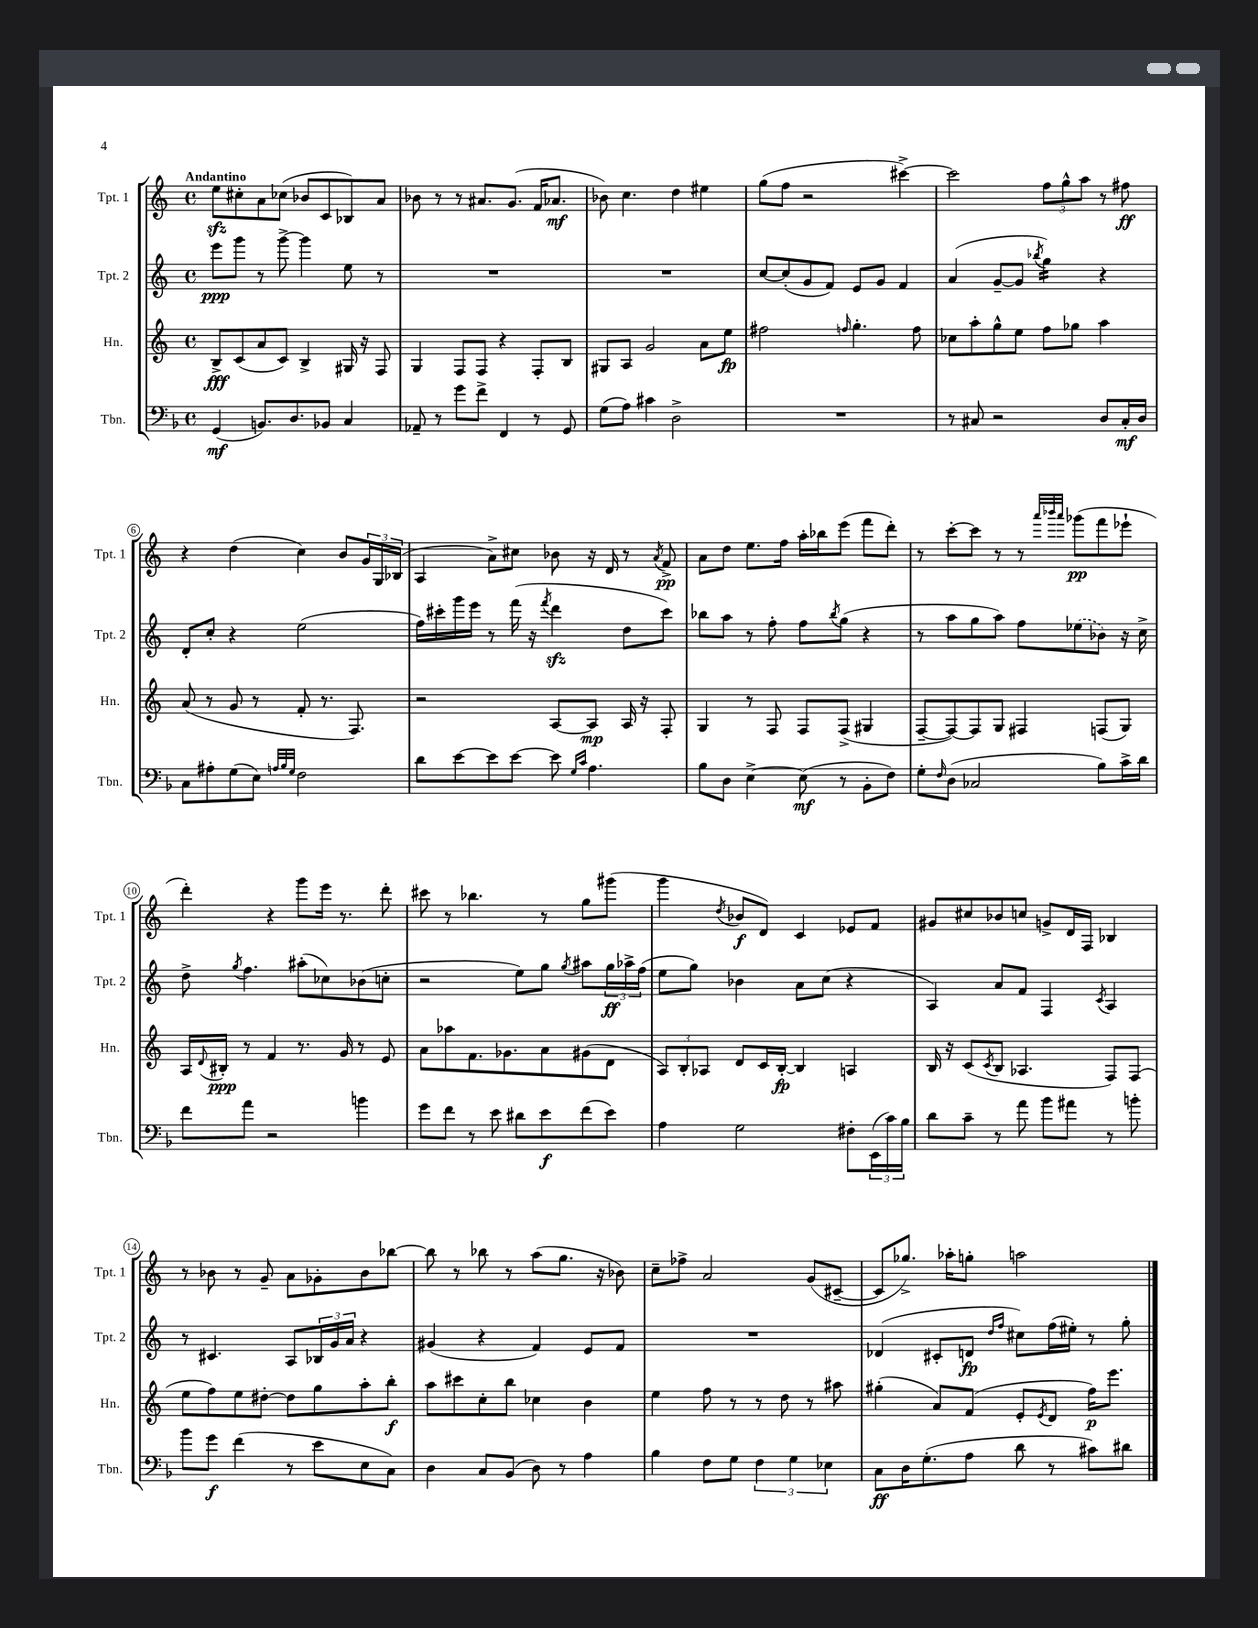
<<
\new StaffGroup <<
\new Staff = "s0" \with { instrumentName = "Tpt. 1" shortInstrumentName = "Tpt. 1" } {
    \clef treble \key c \major \defaultTimeSignature \time 4/4 \tempo "Andantino"
    e''8\sfz cis''8-. a'8 ces''8( bes'8 c'8 bes8) a'8 |
    bes'8 r8 r8 ais'8. g'8.( f'16 aes'8.\mf |
    bes'8) c''4. d''4 eis''4 |
    g''8( f''8 r2 cis'''4~->) |
    cis'''2 \tuplet 3/2 { f''8 g''8-^ a''8 } r8 fis''8\ff |
    r4 d''4( c''4) b'8 \tuplet 3/2 { g'16 g16 bes16( } |
    a4 a'8->) cis''8 bes'8 r16 d'16 r8 \acciaccatura { a'8 } f'8->\pp |
    a'8 d''8 e''8. f''16 a''16-. bes''16 e'''8( f'''8 d'''8-.) |
    r8 c'''8~-. c'''8 r8 r8 \grace { a'''32 bes'''32 a'''32 } ges'''8\pp( f'''8 ees'''8-! |
    d'''4-.) r4 g'''8 e'''16 r8. d'''8-. |
    cis'''8 r8 bes''4. r8 g''8 gis'''8( |
    g'''4 \acciaccatura { d''8 } bes'8\f d'8) c'4 ees'8 f'8 |
    gis'8 cis''8 bes'8 c''8 g'8-> d'16 f16 bes4 |
    r8 bes'8 r8 g'8-- a'8 ges'8-. bes'8 bes''8~ |
    bes''8 r8 bes''8 r8 a''8( g''8. r16 bes'8) |
    c''8-- fes''8-> a'2 g'8( cis'8~-- |
    cis'8 ges''8.->) aes''16-. g''8-. a''2 \bar "|." |
}
\new Staff = "s1" \with { instrumentName = "Tpt. 2" shortInstrumentName = "Tpt. 2" } {
    \clef treble \key c \major \defaultTimeSignature \time 4/4
    e'''8\ppp g'''8 r8 g'''8~-> g'''4 e''8 r8 |
    R1 |
    R1 |
    c''8~ c''8-.( g'8 f'8) e'8 g'8 f'4 |
    a'4( g'8~-- g'8 \acciaccatura { bes''8 } g''4:16) r4 |
    d'8-. c''8-. r4 e''2( |
    f''16) cis'''16-. g'''16 e'''16 r8 f'''16( r16 \acciaccatura { f'''8 } d'''4\sfz d''8 cis'''8) |
    bes''8 a''8 r8 f''8-. f''8 \acciaccatura { bes''8 } g''8( r4 |
    r8 a''8 g''8 a''8) f''8 \once \slurDashed ees''8( bes'8) r16 c''16-> |
    d''8-> \acciaccatura { g''8 } f''4. ais''8-.( ces''8) bes'8( c''8-. |
    r2 e''8) g''8 \acciaccatura { g''8 } ais''8 \tuplet 3/2 { g''16\ff aes''16-> f''16( } |
    e''8 g''8) bes'4 a'8 c''8( r4 |
    a4) a'8 f'8 f4 \acciaccatura { c'8 } a4 |
    r8 cis'4. a8 \tuplet 3/2 { bes16 g'16 a'16 } r4 |
    gis'4( r4 f'4) e'8 f'8 |
    R1 |
    des'4( cis'8-. d'8\fp \grace { d''16 f''16 } cis''8) f''16( eis''16-.) r8 g''8-. \bar "|." |
}
\new Staff = "s2" \with { instrumentName = "Hn." shortInstrumentName = "Hn." } {
    \clef treble \key c \major \defaultTimeSignature \time 4/4
    b8->\fff c'8( a'8 c'8) b4-> gis16 r16 f8 |
    g4 f8 f8 r4 f8-. b8 |
    gis8 a8 g'2 a'8 e''8\fp |
    fis''2 \grace { f''16 } g''4.-. f''8 |
    ces''8 a''8-. g''8-^ e''8 f''8 ges''8 a''4 |
    a'8( r8 g'8 r8 f'8-. r8. f8.) |
    r2 a8~ a8\mp a16 r16 f8-. |
    g4 r8 f8 f8 f8->( gis4 |
    f8~-- f8~) f8 g8 fis4 f8( g8) |
    a16 \appoggiatura { d'8 } bis16-.\ppp r8 f'4 r8. g'16 r8 e'8 |
    a'8 aes''8 f'8. ges'8. a'8 gis'8( d'8 |
    \tuplet 3/2 { a8) b8-. aes8 } d'8 c'16 b16~-.\fp b4 a4 |
    b16 r16 c'8( \acciaccatura { c'8 } b8 aes4. f8) f8( |
    e''8 f''8) e''8 dis''8~-. dis''8 g''8 a''8-. b''8-.\f |
    a''8 cis'''8 c''8-. b''8 ces''4 b'4 |
    e''4 f''8 r8 r8 d''8 r8 ais''8 |
    gis''4-.( a'8) f'8( e'8-. \acciaccatura { e'8 } d'8 f''16\p) e'''8. \bar "|." |
}
\new Staff = "s3" \with { instrumentName = "Tbn." shortInstrumentName = "Tbn." } {
    \clef bass \key f \major \defaultTimeSignature \time 4/4
    g,4\mf( b,8.) d8. bes,8 c4 |
    aes,8-- r8 g'8 f'8-> f,4 r8 g,8 |
    g8( a8) cis'4 d2-> |
    R1 |
    r8 cis8 r2 d8 cis16-.\mf d16 |
    c8 ais8-. g8( e8) \grace { a32 bes32 g32 } f2 |
    d'8 e'8~ e'8 e'8~ e'8 \grace { g16 c'16 } a4. |
    bes8 d8 e4~-> e8\mf( r8 bes,8-. f8) |
    g8-. \grace { f16 } d8( ces2 bes8) c'16-> d'16 |
    f'8 a'8 r2 b'4 |
    g'8 f'8 r8 e'8 dis'8 e'8\f f'8( e'8) |
    a4 g2 fis8-. \tuplet 3/2 { e,16( c'16) bes16 } |
    d'8 c'8-- r8 a'8 bes'8 ais'8 r8 b'8-. |
    bes'8 g'8\f f'4( r8 e'8 e8 c8) |
    d4 c8 bes,8( d8) r8 a4 |
    bes4 f8 g8 \tuplet 3/2 { f4 g4 ees4 } |
    c8\ff d16 g8.-.( a8 d'8 r8 cis'8) dis'8 \bar "|." |
}
>>
>>
\layout { \context { \Score \override BarNumber.stencil = #(make-stencil-circler 0.1 0.3 ly:text-interface::print) } }
